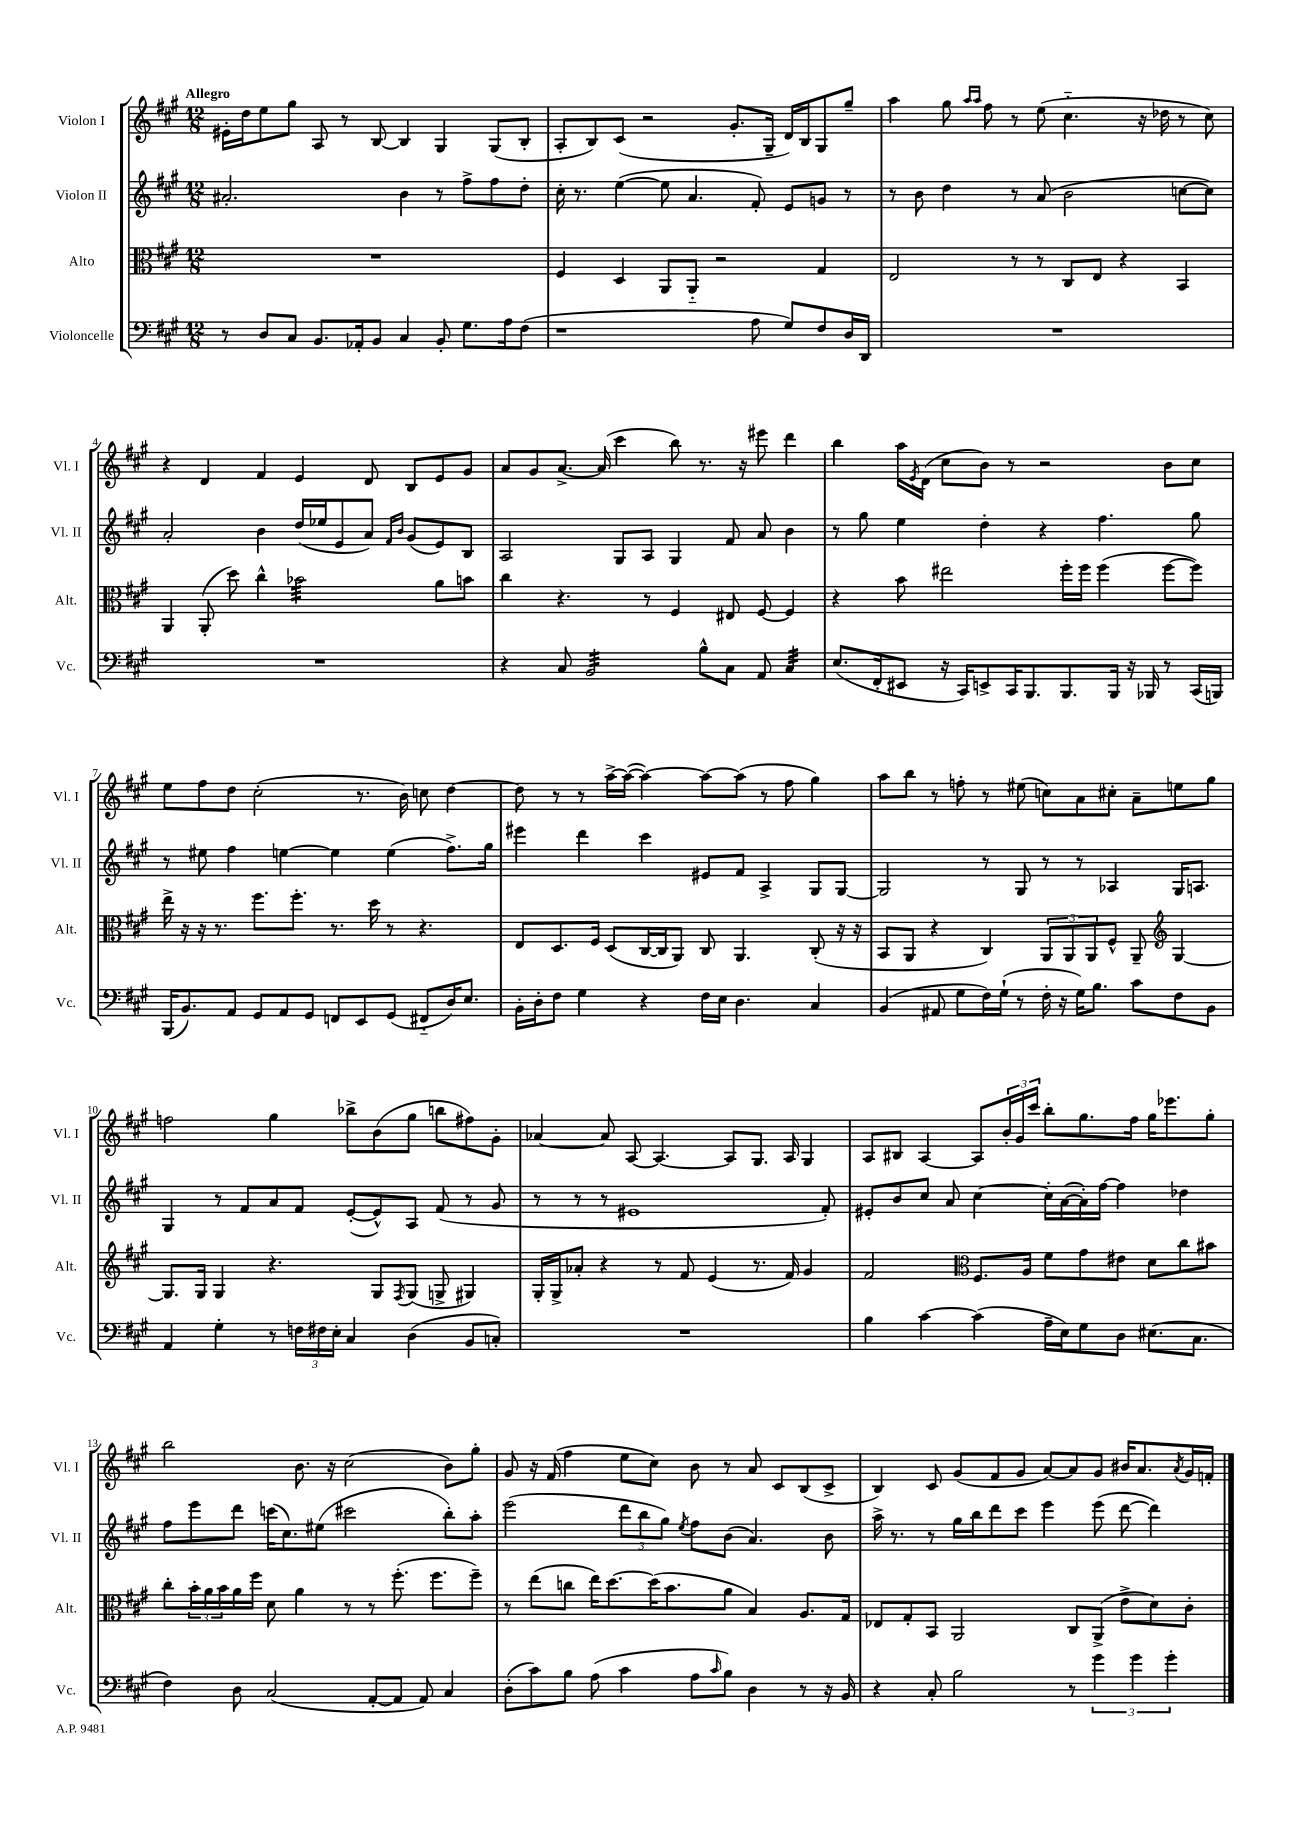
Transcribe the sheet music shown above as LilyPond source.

<<
\new StaffGroup <<
\new Staff = "s0" \with { instrumentName = "Violon I" shortInstrumentName = "Vl. I" } {
    \clef treble \key a \major \numericTimeSignature \time 12/8 \tempo "Allegro"
    eis'16-. d''16 e''8 gis''8 a8 r8 b8~ b4 gis4 gis8( b8-. |
    a8-. b8) cis'8( r2 gis'8.-. gis16-- d'16) b16 gis8 gis''8-- |
    a''4 gis''8 \grace { a''16 a''16 } fis''8 r8 e''8( cis''4.-_ r16 des''16 r8 cis''8) |
    r4 d'4 fis'4 e'4 d'8 b8 e'8 gis'8 |
    a'8 gis'8 a'8.~-> a'16( cis'''4 b''8) r8. r16 eis'''8 d'''4 |
    b''4 a''16 \acciaccatura { e'8 } d'16( cis''8 b'8) r8 r2 b'8 cis''8 |
    e''8 fis''8 d''8 cis''2-.( r8. b'16) c''8 d''4~ |
    d''8 r8 r8 a''16~-> a''16~( a''4~) a''8~ a''8( r8 fis''8 gis''4) |
    a''8 b''8 r8 f''8-. r8 eis''8( c''8) a'8 cis''8-. a'8-- e''8 gis''8 |
    f''2 gis''4 bes''8-> b'8( gis''8 b''8 fis''8) gis'8-. |
    aes'4~ aes'8 a8~ a4.~ a8 gis8. a16 gis4 |
    a8 bis8 a4~ a8 \tuplet 3/2 { b'16-. gis'16 cis'''16 } b''8-. gis''8. fis''16 gis''16 ees'''8. gis''8-. |
    b''2 b'8. r16 cis''2( b'8) gis''8-. |
    gis'8 r16 fis'16( fis''4 e''8 cis''8) b'8 r8 a'8 cis'8 b8( cis'8-> |
    b4) cis'8 gis'8( fis'8 gis'8 a'8~) a'8 gis'8 bis'16 a'8. \acciaccatura { a'8 } gis'16 f'16-. \bar "|." |
}
\new Staff = "s1" \with { instrumentName = "Violon II" shortInstrumentName = "Vl. II" } {
    \clef treble \key a \major \numericTimeSignature \time 12/8
    ais'2.-. b'4 r8 fis''8-> fis''8 d''8-. |
    cis''16-. r8. e''4~( e''8 a'4. fis'8-.) e'8 g'8 r8 |
    r8 b'8 d''4 r8 a'8( b'2 c''8~ c''8) |
    a'2-. b'4 d''16( ees''16 e'8 a'8) \grace { fis'16 b'16 } gis'8( e'8) b8 |
    a2 gis8 a8 gis4 fis'8 a'8 b'4 |
    r8 gis''8 e''4 d''4-. r4 fis''4. gis''8 |
    r8 eis''8 fis''4 e''4~ e''4 e''4( fis''8.->) gis''16 |
    eis'''4 d'''4 cis'''4 eis'8 fis'8 a4-> gis8 gis8~ |
    gis2 r8 gis8 r8 r8 aes4 gis16 a8. |
    gis4 r8 fis'8 a'8 fis'8 e'8~-.( e'8-^) a8 fis'8( r8 gis'8 |
    r8 r8 r8 eis'1 fis'8-.) |
    eis'8-. b'8 cis''8 a'8 cis''4~ cis''16-. a'16~( a'16-.) fis''16~ fis''4 des''4 |
    fis''8 e'''8 d'''8 c'''16( cis''8.) eis''8( cis'''2 b''8-.) a''8-. |
    e'''2( \tuplet 3/2 { d'''8 b''8 gis''8) } \acciaccatura { e''8 } fis''8 b'8( a'4.) b'8 |
    a''16-> r8. r8 gis''16 b''16 d'''8 cis'''8 e'''4 e'''8( d'''8~ d'''4) \bar "|." |
}
\new Staff = "s2" \with { instrumentName = "Alto" shortInstrumentName = "Alt." } {
    \clef alto \key a \major \numericTimeSignature \time 12/8
    R1. |
    fis4 d4 a,8 a,8-_ r2 gis4 |
    e2 r8 r8 cis8 e8 r4 b,4 |
    a,4 a,8-.( d''8) cis''4-^ bes'2:32 a'8 b'8 |
    cis''4 r4. r8 fis4 eis8 fis8~ fis4 |
    r4 b'8 eis''2 fis''16-. fis''16 fis''4( fis''8~ fis''8) |
    e''16-> r16 r16 r8. fis''8. fis''8.-. r8. d''16 r8 r4. |
    e8 d8. fis16 d8( cis16~ cis16 a,8) cis8 a,4. cis8-.( r16 r16 |
    b,8 a,8 r4 cis4) \tuplet 3/2 { a,8 a,8 a,8 } fis8-^ a,8-- \clef treble gis4~ |
    gis8. gis16 gis4 r4. gis8 \acciaccatura { fis8 } gis8( g8-> gis4) |
    gis16-. gis16-> aes'8-. r4 r8 fis'8 e'4( r8. fis'16) gis'4 |
    fis'2 \clef alto fis8. a16 fis'8 gis'8 eis'8 d'8 cis''8 bis'8 |
    cis''8-. \tuplet 3/2 { b'16-. a'16 b'16 } a'16 fis''16 d'8 a'4 r8 r8 fis''8.-.( fis''8. fis''8--) |
    r8 e''8( c''8 e''16) d''8.~ d''16( b'8. a'8 b4) a8. gis16 |
    ees8 gis8-. b,8 a,2 cis8 a,8->( e'8-> d'8) cis'8-. \bar "|." |
}
\new Staff = "s3" \with { instrumentName = "Violoncelle" shortInstrumentName = "Vc." } {
    \clef bass \key a \major \numericTimeSignature \time 12/8
    r8 d8 cis8 b,8. aes,16-. b,8 cis4 b,8-. gis8. a16 fis8( |
    r1 a8 gis8) fis8 d16 d,16 |
    R1. |
    R1. |
    r4 cis8 b,2:32 b8-^ cis8 a,8 cis4:32 |
    e8.( fis,16-. eis,8 r16 cis,16) e,8-> cis,16 b,,8. b,,8. b,,16 r16 bes,,16 r8 cis,16( b,,16) |
    b,,16( b,8.) a,8 gis,8 a,8 gis,8 f,8 e,8 gis,8( fis,8-_ d16) e8. |
    b,16-. d16-. fis8 gis4 r4 fis16 e16 d4. cis4 |
    b,4( ais,8 gis8 fis16) gis16-!( r8 fis16-. r16 gis16) b8. cis'8 fis8 b,8 |
    a,4 gis4-. r8 \tuplet 3/2 { f16 fis16 e16-. } cis4 d4( b,8 c8-.) |
    R1. |
    b4 cis'4~ cis'4( a16-- e16) gis8 d8 eis8.( cis8. |
    fis4) d8 cis2( a,8~-. a,8 a,8) cis4 |
    d8-.( cis'8) b8 a8( cis'4 a8 \grace { cis'16 } b8) d4 r8 r16 b,16 |
    r4 cis8-. b2 r8 \tuplet 3/2 { gis'4 gis'4 gis'4-. } \bar "|." |
}
>>
>>
